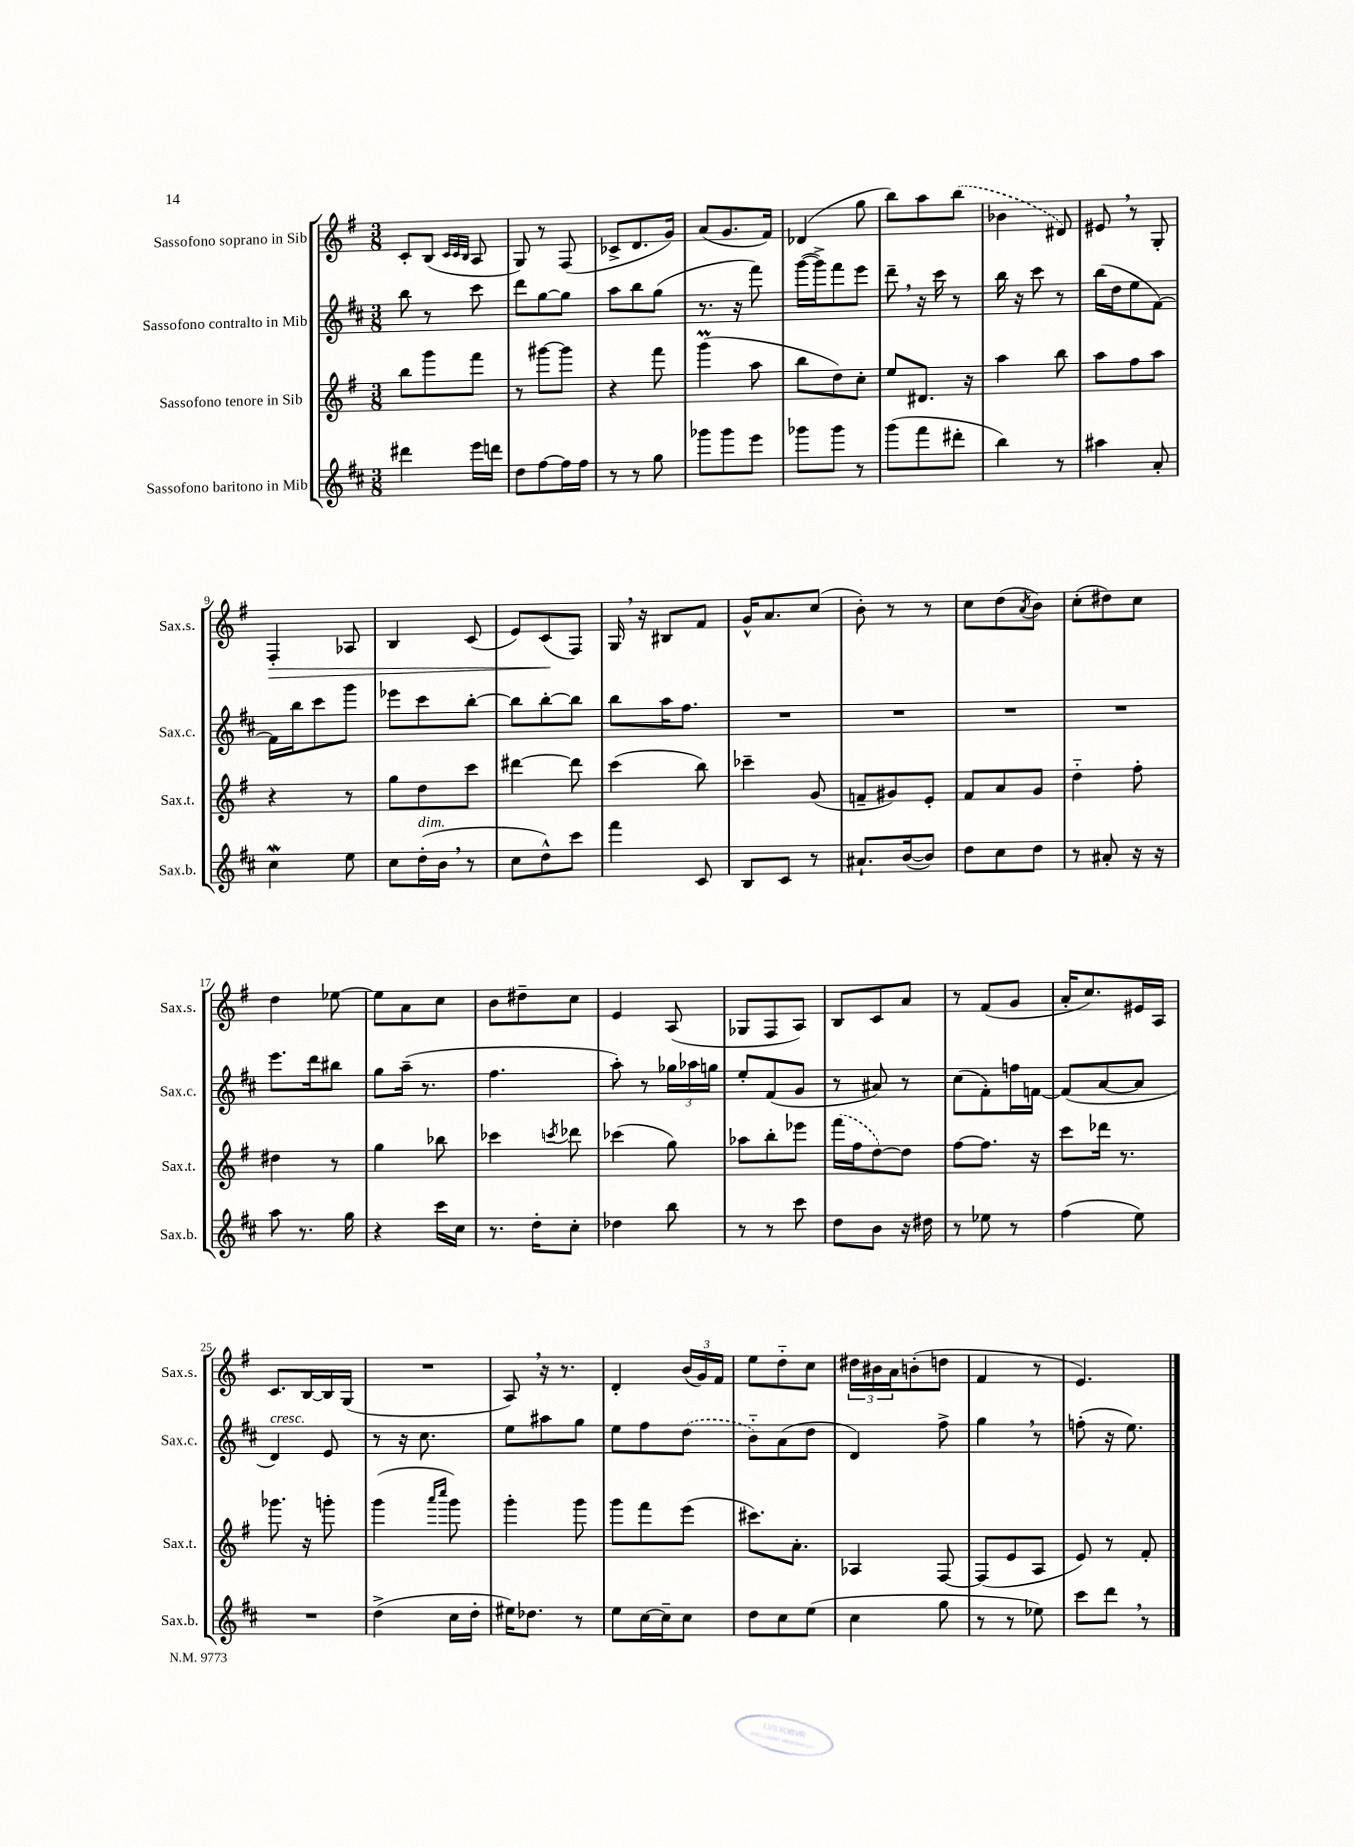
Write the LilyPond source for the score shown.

<<
\new StaffGroup <<
\new Staff = "s0" \with { instrumentName = "Sassofono soprano in Sib" shortInstrumentName = "Sax.s." } {
    \clef treble \key g \major \numericTimeSignature \time 3/8
    c'8-. b8( \grace { c'32 c'32 b32 } a8 |
    g8) r8 fis8( |
    ces'8-> d'8. g'16) |
    a'8( g'8. fis'16) |
    des'4( g''8 |
    b''8) a''8 \once \slurDashed b''8( |
    bes'4 dis'8) |
    eis'8 \breathe r8 g8-. |
    fis4-.\> aes8 |
    b4 c'8( |
    e'8) c'8\!( fis8) |
    g16 \breathe r16 bis8 fis'8 |
    g'16-^ a'8. c''8( |
    b'8-.) r8 r8 |
    c''8 d''8( \acciaccatura { a'8 } b'8) |
    c''8-.( dis''8) c''8 |
    d''4 ees''8~ |
    ees''8 a'8 c''8 |
    b'8 dis''8-- c''8 |
    e'4 a8( |
    ges8 fis8 a8) |
    b8 c'8 a'8 |
    r8 fis'8( g'8 |
    a'16-. c''8.) eis'16 a16 |
    c'8. b16~ b16 g16( |
    R4. |
    a8) \breathe r16 r8. |
    d'4-. \tuplet 3/2 { b'16( g'16) fis'16 } |
    e''8 d''8-_ c''8 |
    \tuplet 3/2 { dis''16 bis'16 a'16 } b'8-.( d''8 |
    fis'4 r8 |
    e'4.) \bar "|." |
}
\new Staff = "s1" \with { instrumentName = "Sassofono contralto in Mib" shortInstrumentName = "Sax.c." } {
    \clef treble \key d \major \numericTimeSignature \time 3/8
    b''8 r8 cis'''8 |
    d'''8 g''8~ g''8 |
    a''8 b''8 g''8( |
    r8. r16 fis'''8) |
    g'''16~( g'''16->) fis'''8 e'''8 |
    d'''8-- \breathe r16 cis'''16 r8 |
    b''16 r16 cis'''8 r8 |
    b''16( d''16 e''8 fis'8~) |
    fis'16 b''16 cis'''8 g'''8 |
    ees'''8 cis'''8 b''8~-. |
    b''8 b''8~-. b''8 |
    b''8 a''16 fis''8. |
    R4. |
    R4. |
    R4. |
    R4. |
    e'''8. d'''16 bis''8 |
    g''8 a''16--( r8. |
    fis''4. |
    a''8-.) r8 \tuplet 3/2 { ges''16 aes''16 g''16 } |
    e''8-. fis'8( g'8 |
    r8 ais'8) r8 |
    cis''8( fis'8-.) f''16 f'16~ |
    f'8( a'8~ a'8 |
    d'4^\markup { \italic "cresc." }) e'8 |
    r8 r16 cis''8. |
    e''8 ais''8 g''8 |
    e''8 fis''8 \once \slurDashed d''8( |
    b'8-_) a'8( d''8 |
    d'4) fis''8-> |
    g''4 \breathe r8 |
    f''8-.( r16 e''8.) \bar "|." |
}
\new Staff = "s2" \with { instrumentName = "Sassofono tenore in Sib" shortInstrumentName = "Sax.t." } {
    \clef treble \key g \major \numericTimeSignature \time 3/8
    b''8 g'''8 fis'''8 |
    r8 gis'''8~ gis'''8 |
    r4 fis'''8 |
    g'''4\prall( a''8 |
    b''8 d''8) c''8-. |
    e''8 dis'8. r16 |
    a''4 b''8 |
    a''8 fis''8 a''8 |
    r4 r8 |
    g''8 d''8 c'''8 |
    dis'''4~ dis'''8 |
    c'''4( b''8) |
    ces'''4-- g'8( |
    f'8-- gis'8) e'8-. |
    fis'8 a'8 g'8 |
    d''4-_ fis''8-. |
    dis''4 r8 |
    g''4 bes''8 |
    ces'''4 \acciaccatura { c'''8 } des'''8 |
    ces'''4( g''8) |
    aes''8 b''8-. ees'''8 |
    \once \slurDashed fis'''16( fis''16 d''8~) d''8 |
    fis''8~ fis''8. r16 |
    c'''8 des'''16 r8. |
    ges'''8. r16 g'''8-. |
    g'''4( \grace { a'''16 c''''16 } g'''8) |
    g'''4-. g'''8 |
    g'''8 fis'''8 e'''8( |
    cis'''8.) a'8.-. |
    aes4 fis8~ |
    fis8( e'8 a8 |
    e'8) r8 fis'8-. \bar "|." |
}
\new Staff = "s3" \with { instrumentName = "Sassofono baritono in Mib" shortInstrumentName = "Sax.b." } {
    \clef treble \key d \major \numericTimeSignature \time 3/8
    dis'''4 e'''16 d'''16 |
    d''8 fis''8~ fis''16 fis''16 |
    r8 r8 g''8 |
    ges'''8 ges'''8 e'''8 |
    ges'''8 ges'''8 r8 |
    g'''8( fis'''8 dis'''8-. |
    b''4) r8 |
    ais''4 a'8-. |
    cis''4\mordent e''8 |
    cis''8 d''16-.^\markup { \italic "dim." }( b'16 \breathe r8 |
    cis''8 d''8-^) cis'''8 |
    fis'''4 cis'8 |
    b8 cis'8 r8 |
    ais'8.-! b'16~( b'8) |
    d''8 cis''8 d''8 |
    r8 ais'8-. r16 r16 |
    a''8 r8. g''16 |
    r4 cis'''16 cis''16 |
    r8. d''16-. cis''8-. |
    des''4 b''8 |
    r8 r8 cis'''8 |
    d''8 b'8 r16 dis''16 |
    r8 ees''8 r8 |
    fis''4( e''8) |
    R4. |
    d''4->( cis''16 d''16-. |
    eis''16) des''8. r8 |
    e''8 cis''16~ cis''16-- cis''8 |
    d''8 cis''8 e''8( |
    cis''4 g''8 |
    r8 r8 ees''8) |
    cis'''8 d'''8 \breathe r8 \bar "|." |
}
>>
>>
